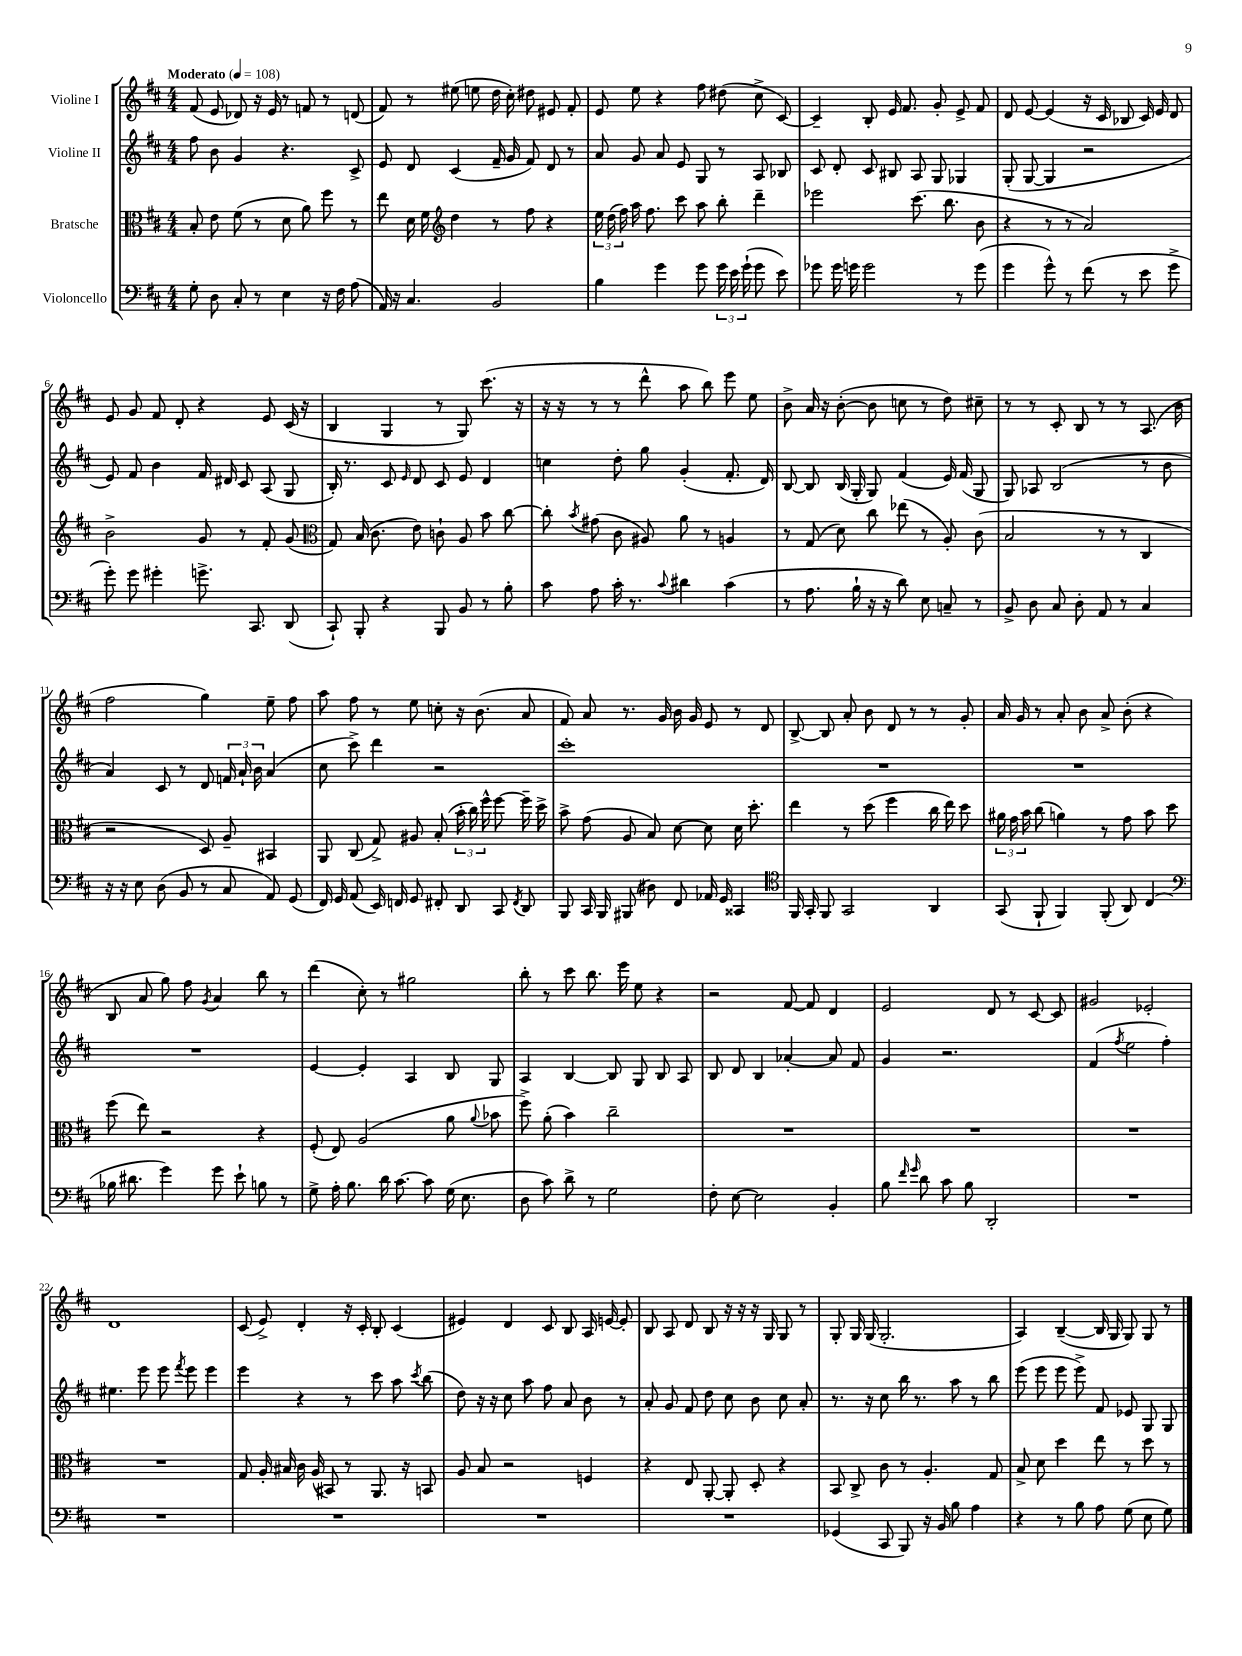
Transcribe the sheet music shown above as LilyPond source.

<<
\new StaffGroup <<
\new Staff = "s0" \with { instrumentName = "Violine I" } {
    \clef treble \key d \major \numericTimeSignature \time 4/4 \tempo "Moderato" 4 = 108
    \autoBeamOff fis'8( e'8 des'8) r16 e'16 r8 f'8 r8 d'8( |
    fis'8) r8 eis''8( e''8 d''16 cis''16-.) dis''8 eis'8 fis'8-. |
    e'8 e''8 r4 fis''8 dis''8( cis''8-> cis'8~) |
    cis'4-- b8-. e'16 fis'8. g'8-. e'8-> fis'8 |
    d'8 e'8~ e'4( r16 cis'16 bes8 cis'16) e'16 d'8 |
    e'8 g'8 fis'8 d'8-. r4 e'8 cis'16( r16 |
    b4 g4 r8 g8) cis'''8.( r16 |
    r16 r16 r8 r8 d'''8-^ a''8 b''8) e'''8 e''8 |
    b'8-> a'16 r16 b'8~-.( b'8 c''8 r8 d''8) cis''8-- |
    r8 r8 cis'8-. b8 r8 r8 a8.( b'16 |
    fis''2 g''4) e''8-- fis''8 |
    a''8 fis''8 r8 e''8 c''8-. r16 b'8.( a'8 |
    fis'8) a'8 r8. g'16 b'16 g'16 e'8 r8 d'8 |
    b8~-> b8 a'8-. b'8 d'8 r8 r8 g'8-. |
    a'16 g'16 r8 a'8-. b'8 a'8-> b'8-.( r4 |
    b8 a'8 g''8) fis''8 \acciaccatura { g'8 } a'4 b''8 r8 |
    d'''4( cis''8-.) r8 gis''2 |
    b''8-. r8 cis'''8 b''8. e'''16 e''8 r4 |
    r2 fis'8~ fis'8 d'4 |
    e'2 d'8 r8 cis'8~ cis'8 |
    gis'2 ees'2-. |
    d'1 |
    cis'8( e'8->) d'4-. r16 cis'16-. b8-. cis'4( |
    eis'4) d'4 cis'8 b8 a16 e'16~ e'8-. |
    b8 a8 d'8 b8 r16 r16 r16 g16 g8 r8 |
    g8-. g16 g16( g2.-. |
    a4) b4~--( b16 g16 g8) g8 r8 \bar "|." |
}
\new Staff = "s1" \with { instrumentName = "Violine II" } {
    \clef treble \key d \major \numericTimeSignature \time 4/4
    \autoBeamOff fis''8 b'8 g'4 r4. cis'8-> |
    e'8 d'8 cis'4( fis'16-- g'16 fis'8) d'8 r8 |
    a'8 g'8 a'8 e'8 g8 r8 a8 bes8 |
    cis'8 d'8-. cis'8 bis8 a8 g8 ges4 |
    g8-.( g8~ g4 r2 |
    e'8) fis'8 b'4 fis'16 dis'16 cis'8 a8( g8 |
    b16-.) r8. cis'8 \grace { e'16 } d'8 cis'8 e'8 d'4 |
    c''4 d''8-. g''8 g'4-.( fis'8.-. d'16) |
    b8~ b8 b16( g16-. g8) fis'4( e'16) fis'16( g8 |
    g8) aes8 b2( r8 b'8 |
    a'4) cis'8 r8 d'8 \tuplet 3/2 { f'16 a'16-! b'16 } a'4( |
    cis''8 cis'''8->) d'''4 r2 |
    cis'''1-. |
    R1 |
    R1 |
    R1 |
    e'4~ e'4-. a4 b8 g8 |
    a4 b4~ b8 g8 b8 a8 |
    b8 d'8 b4 aes'4~-. aes'8 fis'8 |
    g'4 r2. |
    fis'4( \acciaccatura { fis''8 } e''2 fis''4-.) |
    eis''4. e'''8 e'''8 \acciaccatura { fis'''8 } e'''8 e'''4 |
    e'''4 r4 r8 cis'''8 a''8 \acciaccatura { cis'''8 } b''8( |
    d''8) r16 r16 cis''8 a''8 fis''8 a'8 b'8 r8 |
    a'8-. g'8 fis'8 d''8 cis''8 b'8 cis''8 a'8-. |
    r8. r16 cis''8 b''16 r8. a''8 r8 b''8 |
    e'''8( e'''8 e'''8 e'''8->) fis'8 ees'8 g8 g8 \bar "|." |
}
\new Staff = "s2" \with { instrumentName = "Bratsche" } {
    \clef alto \key d \major \numericTimeSignature \time 4/4
    \autoBeamOff b8-. e'8 fis'8( r8 d'8 a'8) fis''8 r8 |
    e''8 d'16 fis'16 \clef treble d''4 r8 fis''8 r4 |
    \tuplet 3/2 { e''16 d''16( fis''16) } a''16 fis''8. cis'''8 a''8 b''8-. d'''4-- |
    ees'''2 cis'''8.( b''8. b'8 |
    r4 r8 r8 a'2) |
    b'2-> g'8 r8 fis'8-. g'8( |
    \clef alto g8) b16( cis'8. e'8) c'8-! a8 b'8 cis''8~ |
    cis''8-. \acciaccatura { b'8 } gis'8( cis'8 ais8) a'8 r8 a4 |
    r8 g8( d'8) cis''8 ees''8( r8 a8-.) cis'8( |
    b2 r8 r8 cis4 |
    r2 d8) a8-- bis,4 |
    a,8 cis8( g8->) ais8 b8-.( \tuplet 3/2 { b'16-. cis''16) fis''16-^ } fis''8~ fis''16-- d''16-> |
    b'8-> g'8( a8 b8) d'8~ d'8 d'16 d''8.-. |
    e''4 r8 d''8( fis''4 cis''16 e''16) d''8 |
    \tuplet 3/2 { ais'16 g'16 b'16 } cis''8( a'4) r8 g'8 b'8 d''8 |
    fis''8( e''8) r2 r4 |
    fis8-.( e8) a2( a'8 \appoggiatura { a'8 } bes'8 |
    fis''8->) a'8-.( b'4) cis''2-- |
    R1 |
    R1 |
    R1 |
    R1 |
    g8 a16-. bis16 cis'16 a16( bis,8) r8 a,8. r16 b,8 |
    a8 b8 r2 f4 |
    r4 e8 a,8~-. a,8-. d8-. r4 |
    b,8 cis8-> cis'8 r8 a4.-. g8 |
    b8-> d'8 d''4 e''8 r8 d''8 r8 \bar "|." |
}
\new Staff = "s3" \with { instrumentName = "Violoncello" } {
    \clef bass \key d \major \numericTimeSignature \time 4/4
    \autoBeamOff g8-. d8 cis8-. r8 e4 r16 fis16 a8( |
    a,16) r16 cis4. b,2 |
    b4 g'4 g'8 \tuplet 3/2 { g'16 e'16 g'16-!( } g'8 e'8) |
    ges'8 ges'16 g'16 g'2 r8 g'8( |
    g'4 g'8-^) r8 fis'8( r8 e'8 g'8-> |
    g'8-.) g'8 gis'4-. g'8.-> cis,8. d,8( |
    cis,8-!) b,,8-. r4 b,,8 b,8 r8 b8-. |
    cis'8 a8 cis'16-. r8. \appoggiatura { cis'8 } dis'4 cis'4( |
    r8 a8. b16-! r16 r16 d'8) e8 c8-- r8 |
    b,8-> d8 cis8 d8-. a,8 r8 cis4 |
    r16 r16 e8 d8( b,8 r8 cis8 a,8) g,8( |
    fis,16) g,16 a,8( e,16) f,16 g,8 fis,8-. d,8 cis,8 \acciaccatura { fis,8 } d,8 |
    b,,8 cis,16 b,,16 bis,,8( dis8) fis,8 aes,16 g,16 cisis,4 |
    \clef tenor fis,16 g,16-. fis,8 g,2 a,4 |
    g,8( fis,8-! fis,4) fis,8-.( a,8) cis4( |
    \clef bass bes16 dis'8. g'4) g'8 e'8-! b8 r8 |
    g8-> a16-. b8. d'16 cis'8.~ cis'8 g16( e8. |
    d8 cis'8) d'8-> r8 g2 |
    fis8-. e8~ e2 b,4-. |
    b8 \grace { fis'16 g'16 } d'8 cis'8 b8 d,2-. |
    R1 |
    R1 |
    R1 |
    R1 |
    R1 |
    ges,4( cis,8 b,,8) r16 b,16 b8 a4 |
    r4 r8 b8 a8 g8( e8 g8) \bar "|." |
}
>>
>>
